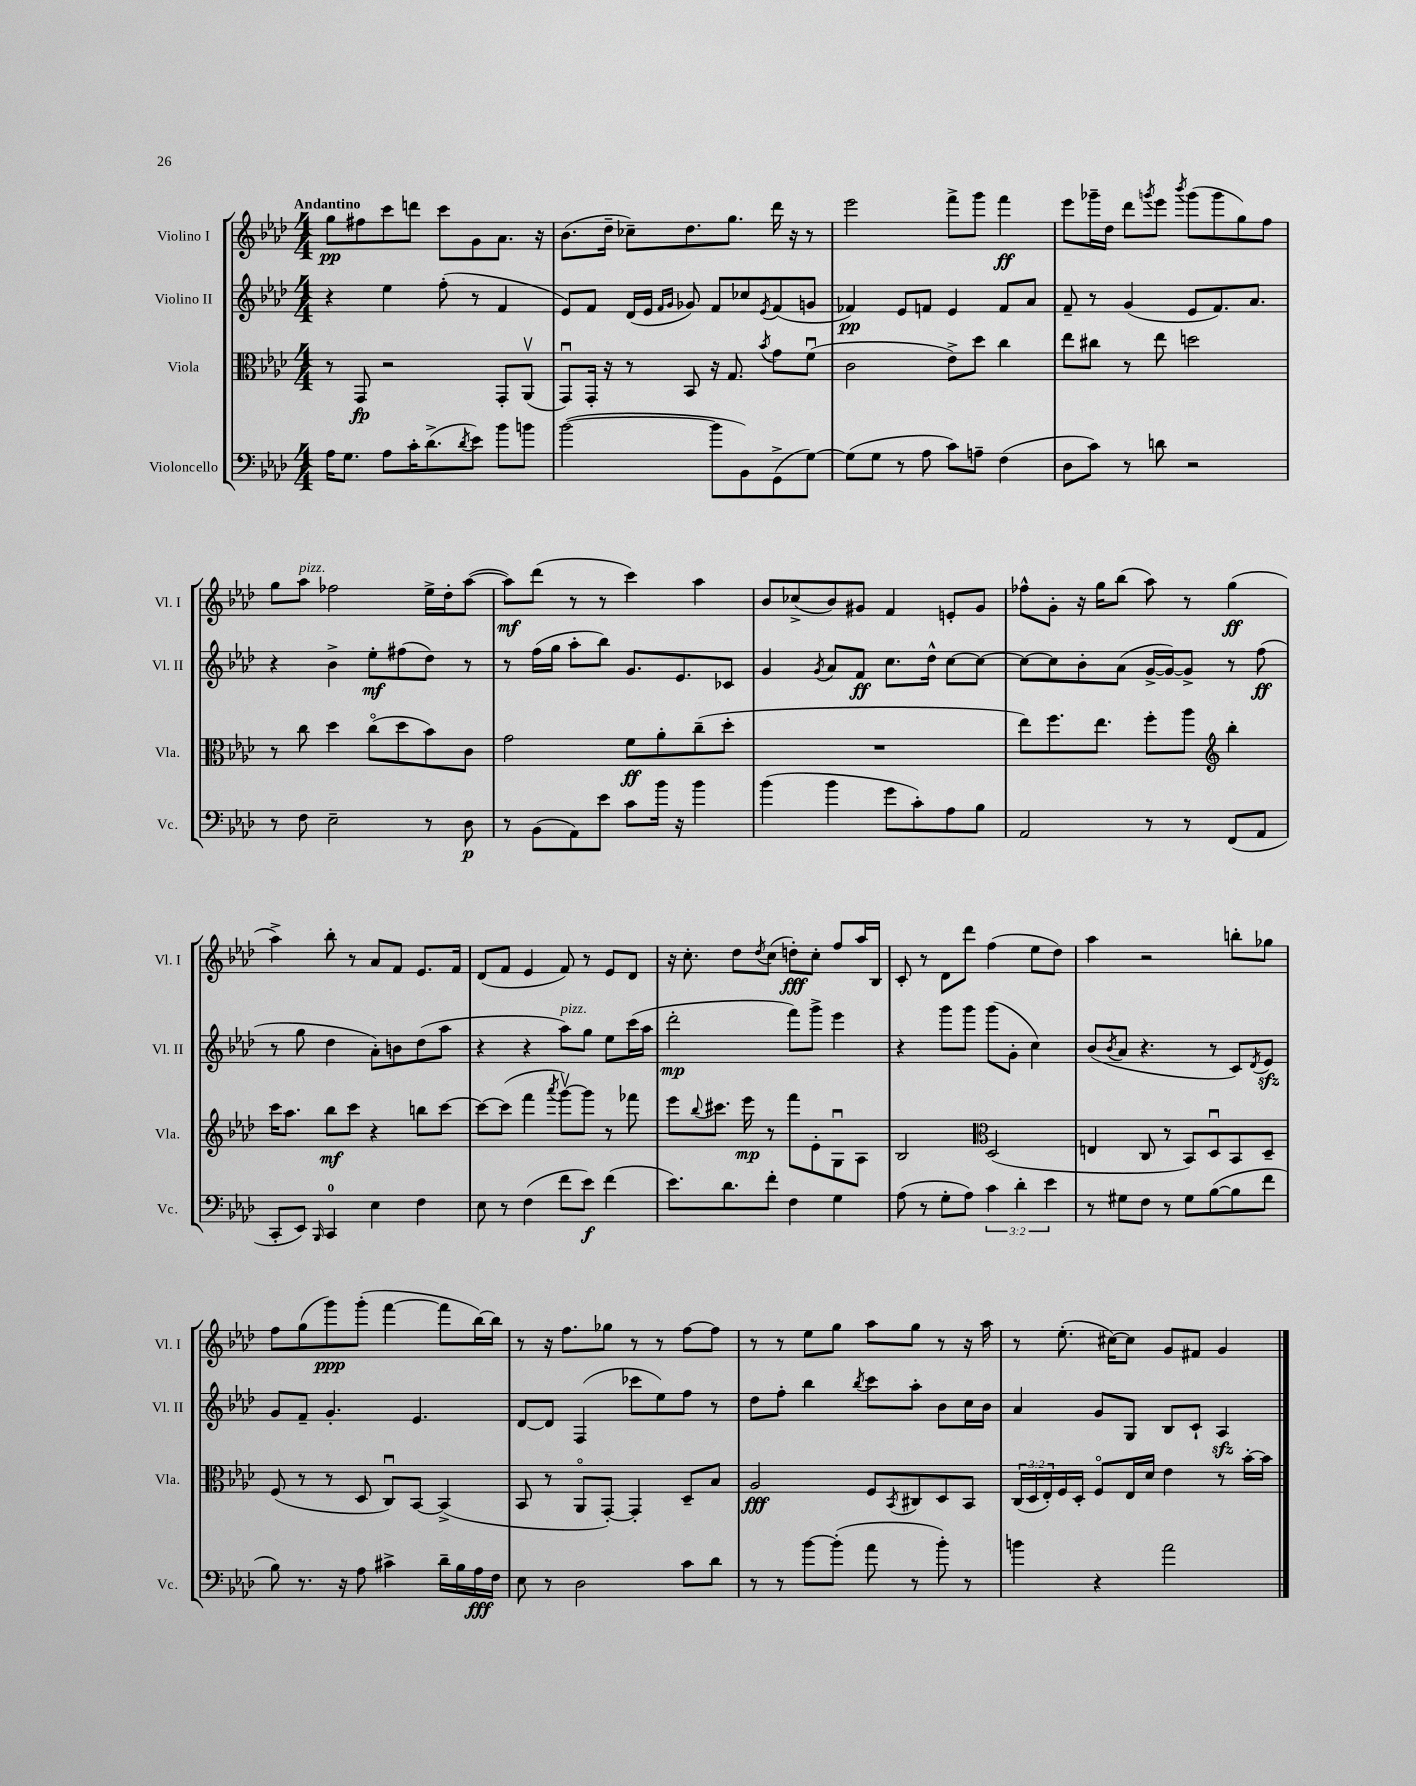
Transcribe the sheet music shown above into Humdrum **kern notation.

**kern	**dynam	**kern	**dynam	**kern	**dynam	**kern	**dynam
*part4	*part4	*part3	*part3	*part2	*part2	*part1	*part1
*staff4	*staff4	*staff3	*staff3	*staff2	*staff2	*staff1	*staff1
*I"Violoncello	*	*I"Viola	*	*I"Violino II	*	*I"Violino I	*
*I'Vc.	*	*I'Vla.	*	*I'Vl. II	*	*I'Vl. I	*
*clefF4	*	*clefC3	*	*clefG2	*	*clefG2	*
*k[b-e-a-d-]	*	*k[b-e-a-d-]	*	*k[b-e-a-d-]	*	*k[b-e-a-d-]	*
*M4/4	*	*M4/4	*	*M4/4	*	*M4/4	*
=1	=1	=1	=1	=1	=1	=1	=1
!	!	!	!	!	!	!LO:TX:a:B:t=Andantino	!
16A-\KL	.	8r	.	4r	.	8gg\L	pp
8.G\J	.	.	.	.	.	.	.
.	.	8GG/	fp	.	.	8ff#X\	.
8A-\L	.	2r	.	4ee-\	.	8ccc\	.
16c'\K	.	.	.	.	.	8dddn\J	.
(8.d-^\	.	.	.	.	.	.	.
.	.	.	.	(8ff'\	.	8ccc\L	.
8qd-/	.	.	.	.	.	.	.
8e-\J)	.	.	.	8r	.	8g\	.
8b-\L	.	8GG'/L	.	4f/	.	8.a-\J	.
8bn\J	.	(8AA-v/J	.	.	.	.	.
.	.	.	.	.	.	16r	.
=2	=2	=2	=2	=2	=2	=2	=2
([2b-\	.	8GGu/L)	.	8e-/L)	.	(8.b-\L	.
.	.	16GG'/Jk	.	8f/J	.	.	.
.	.	16r	.	.	.	16dd-~\Jk	.
.	.	8r	.	(16d-/LL	.	8cc-X~\L)	.
.	.	.	.	16e-/JJ	.	.	.
.	.	.	.	16qqf/LL	.	.	.
.	.	.	.	16qqg/JJ	.	.	.
.	.	8BB-/	.	8g-X/)	.	8.dd-\	.
8b-\L]	.	16r	.	8f/L	.	.	.
.	.	8.G/	.	.	.	8.gg\J	.
8BB-\)	.	.	.	8cc-X/	.	.	.
.	.	8qb-/	.	8qe-/	.	.	.
(8GG^\	.	8g\L	.	(8f/	.	16ddd-\	.
.	.	.	.	.	.	16r	.
[8G\J)	.	(8fu\J	.	8gn/J	.	8r	.
=3	=3	=3	=3	=3	=3	=3	=3
(8G\L]	.	2c\	.	4f-X/)	pp	2eee-\	.
8G\J	.	.	.	.	.	.	.
8r	.	.	.	8e-/L	.	.	.
8A-\	.	.	.	8fn/J	.	.	.
8c\L)	.	8e-^\L)	.	4e-/	.	8fff^\L	.
8An~\J	.	8dd-\J	.	.	.	8ggg\J	.
(4F\	.	4cc\	.	8f/L	.	4fff\	ff
.	.	.	.	8a-/J	.	.	.
=4	=4	=4	=4	=4	=4	=4	=4
8D-\L	.	8ee-\L	.	8f~/	.	8eee-\L	.
8c\J)	.	8cc#X\J	.	8r	.	16ggg-X~\L	.
.	.	.	.	.	.	16dd-\JJ	.
8r	.	8r	.	(4g/	.	8ddd-\L	.
.	.	.	.	.	.	8qgggn/	.
8dn\	.	8ee-\	.	.	.	8eee-\J	.
.	.	.	.	.	.	8qbbb-/	.
2r	.	2ddn\	.	8e-/L	.	(8ggg\L	.
.	.	.	.	8.f/)	.	8ggg\	.
.	.	.	.	.	.	8gg\)	.
.	.	.	.	8.a-/J	.	.	.
.	.	.	.	.	.	8ff\J	.
!!LO:LB:g=z
=5	=5	=5	=5	=5	=5	=5	=5
8r	.	8r	.	4r	.	8gg\L	.
!	!	!	!	!	!	!LO:TX:a:i:t=pizz.	!
8F\	.	8cc\	.	.	.	8aa-\J	.
2E-~\	.	4dd-\	.	4b-^\	.	2ff-X\	.
.	.	(8cc\L	.	8ee-'\L	mf	.	.
.	.	8dd-\	.	(8ff#X\	.	.	.
8r	.	8b-\)	.	8dd-\J)	.	16ee-^\LL	.
.	.	.	.	.	.	16dd-'\J	.
8D-\	p	8c\J	.	8r	.	([8aa-\J	.
=6	=6	=6	=6	=6	=6	=6	=6
8r	.	2g\	.	8r	.	8aa-\L])	mf
(8BB-\L	.	.	.	(16ff\LL	.	(8ddd-\J	.
.	.	.	.	16gg\JJ	.	.	.
8AA-\)	.	.	.	8aa-'\L	.	8r	.
8e-\J	.	.	.	8bb-\J)	.	8r	.
8c\L	.	8f\L	ff	8.g/L	.	4ccc\)	.
16b-\Jk	.	8a-'\	.	.	.	.	.
16r	.	.	.	8.e-/	.	.	.
4b-\	.	(8cc~\	.	.	.	4aa-\	.
.	.	8dd-'\J	.	8c-X/J	.	.	.
=7	=7	=7	=7	=7	=7	=7	=7
(4b-\	.	1r	.	4g/	.	8b-/L	.
.	.	.	.	.	.	(8cc-X^/	.
.	.	.	.	8qg/	.	.	.
4b-\	.	.	.	8a-/L	.	8b-/)	.
.	.	.	.	8f/J	ff	8g#X/J	.
8g\L	.	.	.	8.cc\L	.	4f/	.
8c'\)	.	.	.	.	.	.	.
.	.	.	.	16dd-^^\Jk	.	.	.
8A-\	.	.	.	[8cc\L	.	8en'/L	.
8B-\J	.	.	.	8cc\J_	.	8g#/J	.
=8	=8	=8	=8	=8	=8	=8	=8
2AA-/	.	8ee-\L)	.	8cc\L_	.	8ff-X^^\L	.
.	.	8.ff\	.	8cc\]	.	8g'\J	.
.	.	.	.	8b-'\	.	16r	.
.	.	8.ee-\J	.	.	.	16gg\KL	.
.	.	.	.	(8a-\J	.	(8bb-\J	.
8r	.	8ff'\L	.	[16g^/LL	.	8aa-\)	.
.	.	.	.	16g/J_)	.	.	.
8r	.	8aa-\J	.	8g^/J]	.	8r	.
*	*	*clefG2	*	*	*	*	*
(8FF/L	.	4bb-'\	.	8r	.	(4gg\	ff
8AA-/J	.	.	.	(8ff\	ff	.	.
!!LO:LB:g=z
=9	=9	=9	=9	=9	=9	=9	=9
8CC'/L	.	16ccc\KL	.	8r	.	4aa-^\)	.
.	.	8.aa-\J	.	.	.	.	.
8EE-/J)	.	.	.	8gg\	.	.	.
16qqBBB-/	.	.	.	.	.	.	.
4CC/	.	8bb-\L	mf	4dd-\	.	8bb-'\	.
.	.	8ccc\J	.	.	.	8r	.
4E-\	.	4r	.	8a-'\L)	.	8a-/L	.
.	.	.	.	8bn\	.	8f/J	.
4F\	.	8bbn\L	.	(8dd-\	.	8.e-/L	.
.	.	[8ccc\J	.	8aa-\J	.	.	.
.	.	.	.	.	.	16f/Jk	.
=10	=10	=10	=10	=10	=10	=10	=10
8E-\	.	8ccc\L_	.	4r	.	(8d-/L	.
8r	.	(8ccc\J]	.	.	.	8f/J	.
(4F\	.	4fff\	.	4r	.	4e-/	.
.	.	8qaaa-/	.	.	.	.	.
!	!	!	!	!LO:TX:a:i:t=pizz.	!	!	!
8f\L	.	[8gggv\L)	.	8aa-\L)	.	8f/)	.
8e-\J)	f	8ggg\J]	.	8gg\J	.	8r	.
(4f\	.	8r	.	8ee-\L	.	8e-/L	.
.	.	8fff-X\	.	(16ccc\L	.	8d-/J	.
.	.	.	.	16aa-\JJ	.	.	.
=11	=11	=11	=11	=11	=11	=11	=11
8.e-\L)	.	8eee-\L	.	2ddd-'\	mp	16r	.
.	.	.	.	.	.	8.cc'\	.
.	.	8qqbb-/	.	.	.	.	.
.	.	8.ccc#X\J	.	.	.	.	.
8.d-\	.	.	.	.	.	.	.
.	.	.	.	.	.	8dd-\L	.
.	.	16eee-\	mp	.	.	.	.
.	.	.	.	.	.	8qdd-/	.
8f'\J	.	8r	.	.	.	(8cc\J	.
4F\	.	8fff\L	.	8fff\L)	.	8ddn'\L)	fff
.	.	8e-'\	.	8ggg^\J	.	8cc'\J	.
4G\	.	8Gu\	.	4eee-\	.	8ff/L	.
.	.	8A-\J	.	.	.	16aa-/L	.
.	.	.	.	.	.	16B-/JJ	.
=12	=12	=12	=12	=12	=12	=12	=12
(8A-\	.	2B-/	.	4r	.	8c'/	.
8r	.	.	.	.	.	8r	.
8G'\L	.	.	.	8ggg\L	.	8d-\L	.
8A-\J)	.	.	.	8ggg\J	.	8ddd-\J	.
*	*	*clefC3	*	*	*	*	*
6c\	.	(2D-/	.	(8ggg\L	.	(4ff\	.
.	.	.	.	8g'\J	.	.	.
6d-'\	.	.	.	.	.	.	.
.	.	.	.	4cc\)	.	8ee-\L	.
6e-\	.	.	.	.	.	.	.
.	.	.	.	.	.	8dd-\J)	.
=13	=13	=13	=13	=13	=13	=13	=13
8r	.	4En/	.	(8b-/L	.	4aa-\	.
.	.	.	.	8qb-/	.	.	.
8G#X\L	.	.	.	8a-/J	.	.	.
8F\J	.	8C/	.	4.r	.	2r	.
8r	.	8r	.	.	.	.	.
8G#\L	.	8BB-/L)	.	.	.	.	.
([8B-\	.	8D-u/	.	8r	.	.	.
8B-\]	.	8BB-/	.	8c/L)	.	8bbn'\L	.
.	.	.	.	8qd-/	.	.	.
8f\J	.	8D-~/J	.	8e-zz/J	.	8gg-X\J	.
!!LO:LB:g=z
=14	=14	=14	=14	=14	=14	=14	=14
8B-\)	.	(8F/	.	8g/L	.	8ff\L	.
8.r	.	8r	.	8f~/J	.	(8gg\	.
.	.	8r	.	4.g'/	.	8ggg\)	ppp
16r	.	.	.	.	.	.	.
8A-\	.	8D-/	.	.	.	(8ggg'\J	.
4c#X^\	.	8Cu/L)	.	.	.	[4fff\	.
.	.	[8BB-/J	.	4.e-/	.	.	.
16d-~\LL	.	(4BB-^/]	.	.	.	8fff\L]	.
16B-\	.	.	.	.	.	.	.
16A-\	fff	.	.	.	.	[16bb-\L)	.
16F\JJ	.	.	.	.	.	16bb-\JJ]	.
=15	=15	=15	=15	=15	=15	=15	=15
8E-\	.	8BB-/	.	[8d-/L	.	8r	.
8r	.	8r	.	8d-/J]	.	16r	.
.	.	.	.	.	.	8.ff\L	.
2D-\	.	8AA-/L	.	(4F/	.	.	.
.	.	[8GG'/J)	.	.	.	8gg-X\J	.
.	.	4GG'/]	.	8ccc-X\L	.	8r	.
.	.	.	.	8ee-\)	.	8r	.
8c\L	.	8D-~/L	.	8ff\J	.	[8ff\L	.
8d-\J	.	8B-/J	.	8r	.	8ff\J]	.
=16	=16	=16	=16	=16	=16	=16	=16
8r	.	2A-/	fff	8dd-\L	.	8r	.
8r	.	.	.	8ff'\J	.	8r	.
[8b-\L	.	.	.	4bb-\	.	8ee-\L	.
(8b-'\J]	.	.	.	.	.	8gg\J	.
.	.	.	.	8qbb-/	.	.	.
8a-\	.	8F/L	.	8ccc\L	.	8aa-\L	.
.	.	8qBB-/	.	.	.	.	.
8r	.	8C#X/	.	8aa-'\J	.	8gg\J	.
8b-'\)	.	8D-/	.	8b-\L	.	8r	.
8r	.	8BB-/J	.	16cc\L	.	16r	.
.	.	.	.	16b-\JJ	.	16aa-\	.
=17	=17	=17	=17	=17	=17	=17	=17
4bn\	.	(24C/LL	.	4a-/	.	8r	.
.	.	24D-/	.	.	.	.	.
.	.	24E-'/)	.	.	.	.	.
.	.	16F/	.	.	.	(8.ee-'\	.
.	.	16D-'/JJ	.	.	.	.	.
4r	.	8F/L	.	8g/L	.	.	.
.	.	.	.	.	.	[16cc#X\KL)	.
.	.	16E-/L	.	8G/J	.	8cc#\J]	.
.	.	16d-/JJ	.	.	.	.	.
2a-\	.	4e-\	.	8B-/L	.	8g/L	.
.	.	.	.	8c`/J	.	8f#X/J	.
.	.	8r	.	4A-zz/	.	4g/	.
.	.	[16b-'\LL	.	.	.	.	.
.	.	16b-\JJ]	.	.	.	.	.
==	==	==	==	==	==	==	==
*-	*-	*-	*-	*-	*-	*-	*-
